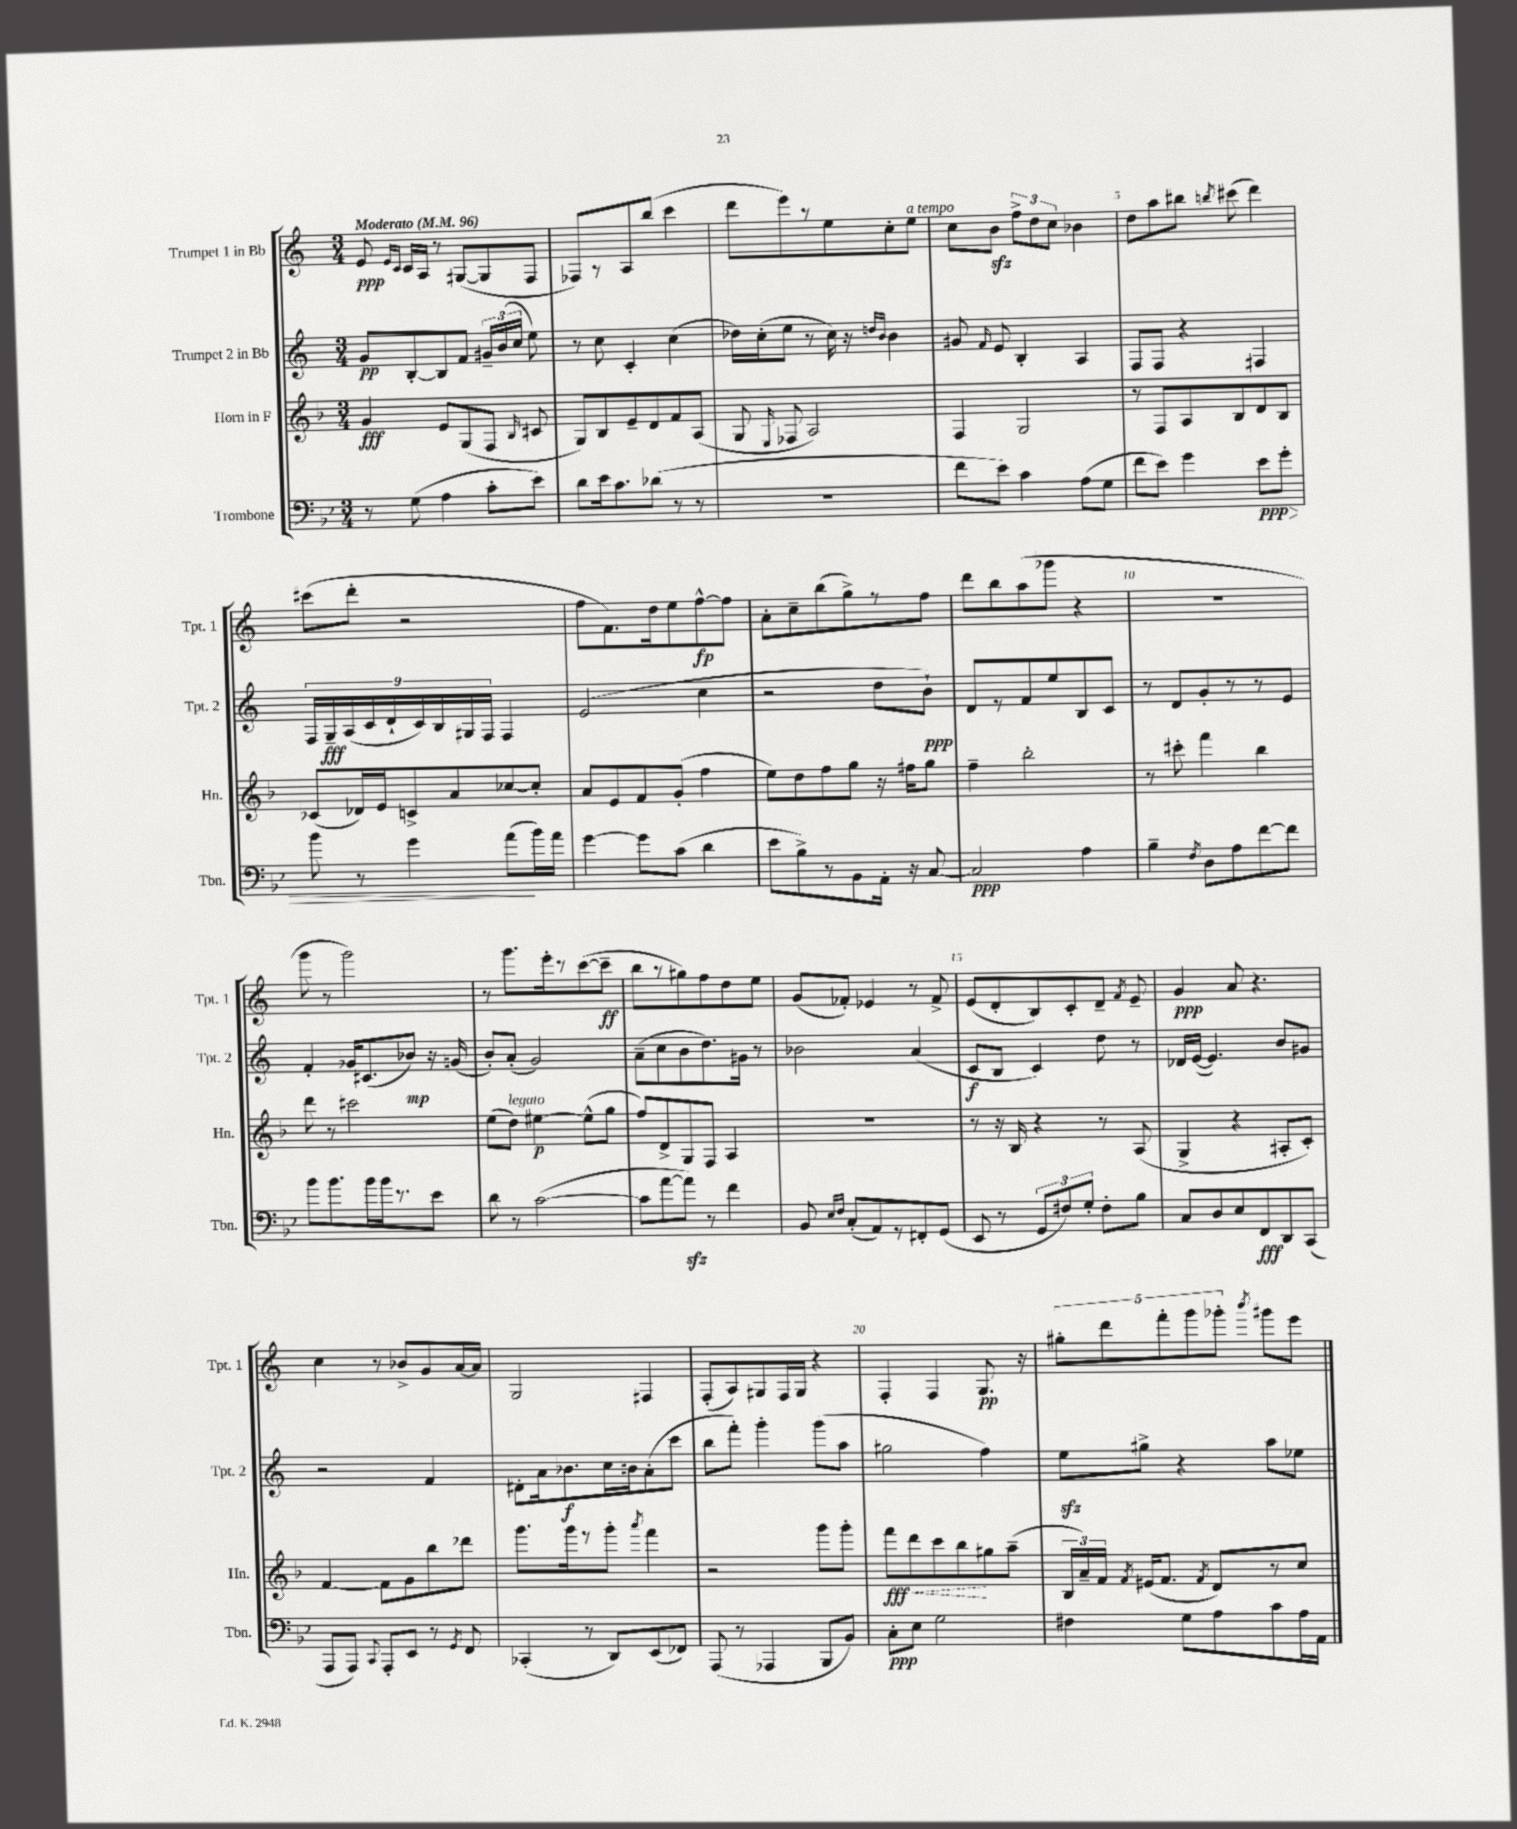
<<
\new StaffGroup <<
\new Staff = "s0" \with { instrumentName = "Trumpet 1 in Bb" shortInstrumentName = "Tpt. 1" } {
    \clef treble \key c \major \numericTimeSignature \time 3/4 \tempo "Moderato" 4 = 96
    \autoBeamOff e'8\ppp \grace { e'16[ c'16] } c'16[ a16] r8 gis8[~( gis8 f8] |
    fes8[) r8 a8 b''8]( c'''4 |
    d'''8[ e'''8) r8 e''8 c''8-. e''8]^\markup { \italic "a tempo" } |
    c''8[ b'8]\sfz \tuplet 3/2 { f''8[-> d''8 c''8] } bes'4 |
    d''8[ a''8 bis''8] \acciaccatura { b''8 } cis'''8( d'''4) |
    cis'''8[( d'''8]-. r2 |
    f''8[ f'8.) d''16 e''8 f''8~-^\fp f''8] |
    a'8[-. c''8-- b''8( g''8->) r8 f''8] |
    d'''8[ b''8 a''8( ges'''8] r4 |
    R2. |
    g'''8 r8 g'''2) |
    r8 g'''8.[ e'''16-. r8 c'''8~( c'''8]--\ff |
    b''8[ r8 gis''8) f''8 d''8 e''8] |
    g'8[( fes'8]-.) ees'4 r8 fes'8-> |
    e'8[( d'8-. b8) c'8-. d'8]-- \acciaccatura { f'8 } e'8-- |
    g'4\ppp a'8 r4. |
    c''4 r8 bes'8[-> g'8 a'16~ a'16] |
    g2 fis4 |
    f8[-.( a8) gis8 f16 gis16] r4 |
    f4-. f4 g8.\pp r16 |
    \tuplet 5/4 { gis''8[-. d'''8 f'''8-. g'''8 ges'''8]-. } \acciaccatura { b'''8 } gis'''8[ e'''8] \bar "|." |
}
\new Staff = "s1" \with { instrumentName = "Trumpet 2 in Bb" shortInstrumentName = "Tpt. 2" } {
    \clef treble \key c \major \numericTimeSignature \time 3/4
    \autoBeamOff g'8[\pp b8~-. b8 f'8] \tuplet 3/2 { gis'16[-- b'16( c''16] } e''8) |
    r8 c''8 c'4-. c''4( |
    des''16[) c''16-.( e''8] r8 c''16) r16 \grace { d''16[ b'16] } b'4 |
    gis'8 \grace { f'16 } e'8 b4-. a4 |
    f8[ f8] r4 fis4 |
    \tuplet 9/8 { f16[ g16--\fff a16( c'16 d'16-! c'16) b16 gis16 f16] } f4 |
    e'2( c''4 |
    r2 d''8[ b'8]-!\ppp) |
    d'8[ r8 f'8 e''8 b8 c'8] |
    r8 d'8[ g'8-. r8 r8 e'8] |
    f'4-. ges'16[ cis'8.( bes'8]\mp) r16 g'16( |
    b'8[-.) a'8]-.( g'2) |
    a'8[--( c''8 b'8 d''8.) gis'16] r8 |
    bes'2 a'4( |
    c'8[\f b8] c'4) d''8 r8 |
    des'16[ e'16]~( e'4.) b'8[ gis'8] |
    r2 f'4 |
    dis'8[-. a'16 bes'8.\f c''16 b'16 a'8-.( c'''8] |
    b''8[ f'''8]-.) g'''4-. g'''8[( a''8] |
    gis''2 f''4) |
    e''8[\sfz gis''8]-> r4 a''8[ ees''8] \bar "|." |
}
\new Staff = "s2" \with { instrumentName = "Horn in F" shortInstrumentName = "Hn." } {
    \clef treble \key f \major \numericTimeSignature \time 3/4
    \autoBeamOff g'4\fff e'8[ g8( f8] \grace { bes16 } cis'8 |
    g8[) bes8 e'8-- d'8 f'8 a8]( |
    g8 \grace { e16 } fes8 a2) |
    f4 g2 |
    r8 f8[ a8 bes8 d'8 bes8] |
    ces'8[( des'16) e'16 c'8-> a'8 ces''8~ ces''8]-. |
    a'8[ e'8 f'8 g'8]-.( f''4 |
    e''8[) d''8 f''8 g''8] r16 fis''16[ g''8] |
    f''4-- bes''2-. |
    r8 cis'''8-. f'''4 bes''4 |
    d'''8 r8 cis'''2 |
    e''8[( d''8]^\markup { \italic "legato" }) eis''4~\p eis''8[-^( g''8] |
    f''8[) d'8-> g8 f8] a4 |
    R2. |
    r8 r16 bes16 r4 r8 a8( |
    g4-> r4 ais8[-. c'8]-.) |
    f'4~ f'8[ g'8 bes''8 des'''8] |
    g'''8.[ g'''16 r8 g'''8]-. \acciaccatura { a'''8 } f'''4 |
    r2 g'''8[ g'''8]-. |
    \once \override Hairpin.style = #'dashed-line f'''8[\fff\< d'''8 c'''8 bes''8\! gis''8 a''8]--( |
    \tuplet 3/2 { bes16[ a'16--) f'16] } \acciaccatura { f'8 } eis'16[( f'8.] \acciaccatura { f'8 } d'8[) r8 c''8] \bar "|." |
}
\new Staff = "s3" \with { instrumentName = "Trombone" shortInstrumentName = "Tbn." } {
    \clef bass \key bes \major \numericTimeSignature \time 3/4
    \autoBeamOff r8 g8( a4 c'8[-. ees'8]) |
    d'8[ ees'16 c'8. des'8]( r8 r8 |
    R2. |
    f'8[ ees'8]) c'4 a8[( g8] |
    f'8[ ees'8]) g'4 ees'8[\ppp\> g'8]-. |
    bes'8 r8 g'4 a'8[\!( bes'16) a'16] |
    g'4~ g'8[ c'8]( d'4 |
    ees'8[ bes8->) r8 bes,8 a,16]-. r16 c8~ |
    c2\ppp a4 |
    bes4-- \acciaccatura { f8 } d8[ a8 f'8~ f'8] |
    bes'8[ bes'8. bes'16 bes'16 r8. ees'8] |
    d'8 r8 c'2~( |
    c'8[ a'8~ a'8]\sfz) r8 f'4 |
    bes,8 \grace { ees16[ f16] } c8[-.( a,8) r8 fis,8-. g,8]( |
    ees,8 r8 \tuplet 3/2 { g,8[ fis8) g8]-. } fis8[-. bes8] |
    c8[ d8 ees8 f,8\fff d,8 c,8]( |
    a,,8[ a,,8]) \appoggiatura { c,8 } a,,8[-. ees,8] r8 \acciaccatura { g,8 } f,8 |
    ces,4-.( r8 d,8[) ees,8( fes,8]) |
    a,,8( r8 aes,,4 bes,,8[ bes,8]) |
    c8[-.\ppp ees8] g2 |
    fis4 g8[ a8 c'8 a16 a,16] \bar "|." |
}
>>
>>
\layout { \context { \Score \override BarNumber.break-visibility = ##(#f #t #t) barNumberVisibility = #(every-nth-bar-number-visible 5) } }
